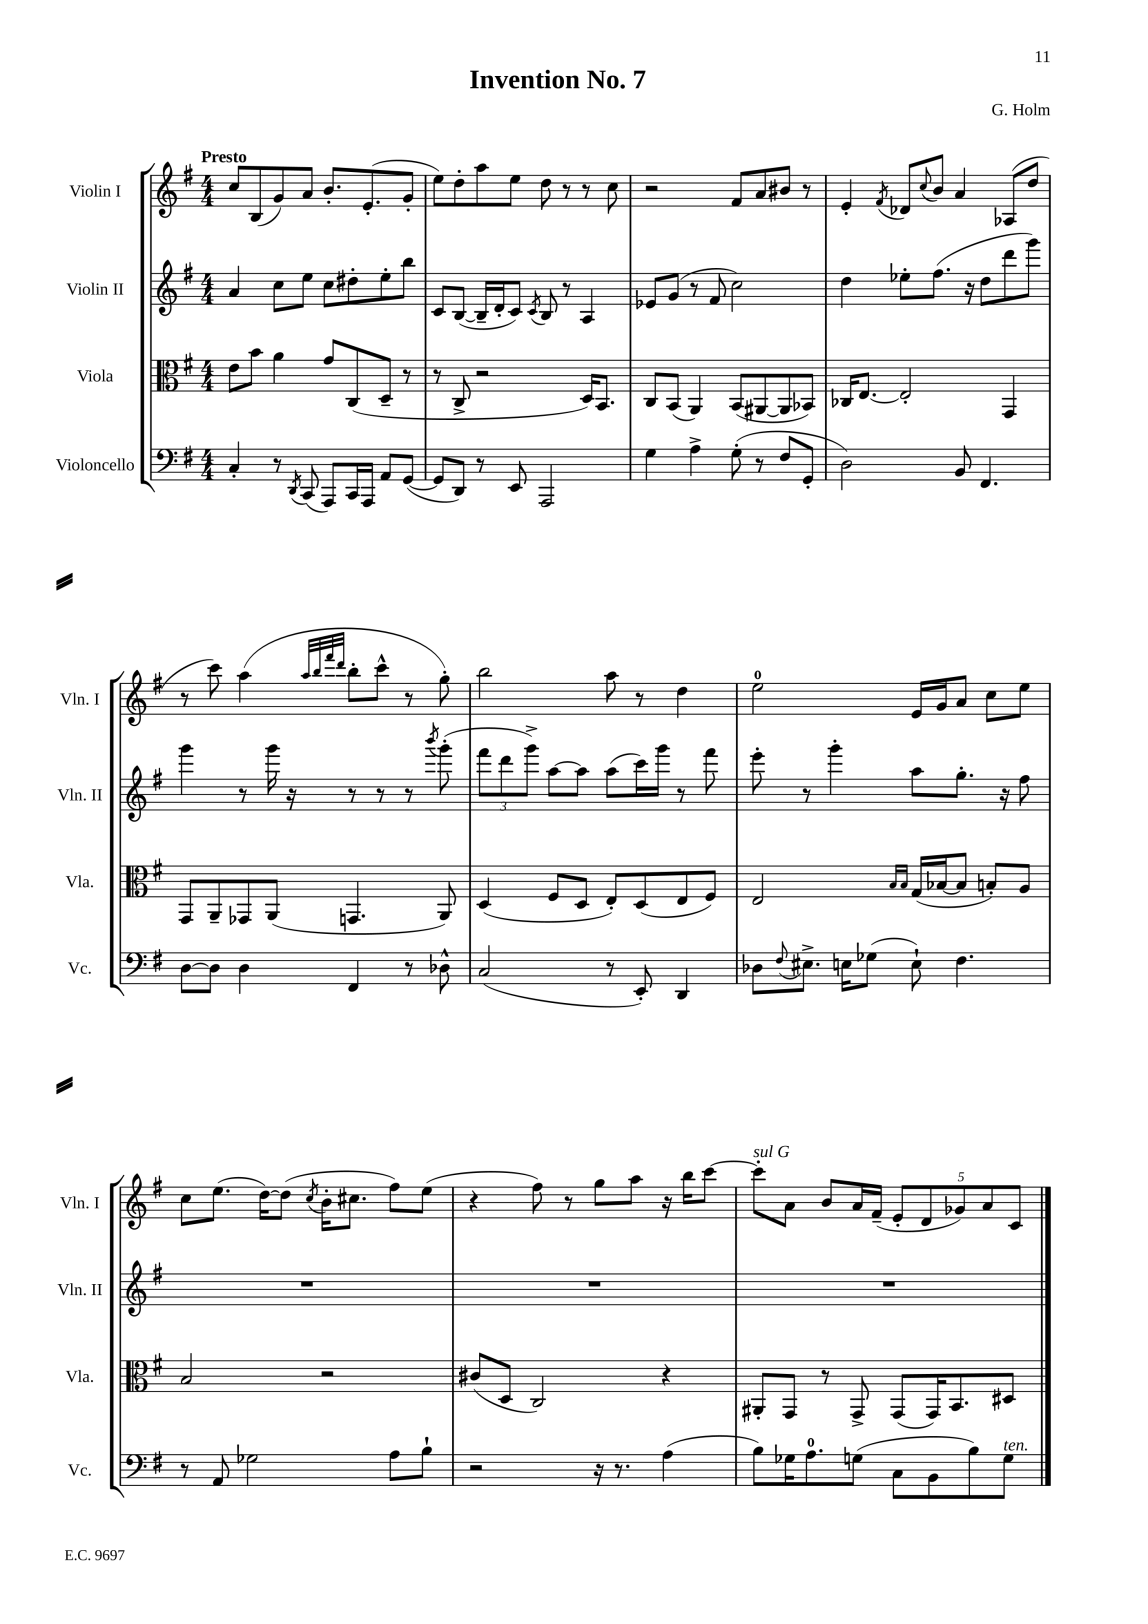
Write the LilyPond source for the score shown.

\header { title = "Invention No. 7" composer = "G. Holm" }
<<
\new StaffGroup <<
\new Staff = "s0" \with { instrumentName = "Violin I" shortInstrumentName = "Vln. I" } {
    \clef treble \key g \major \numericTimeSignature \time 4/4 \tempo "Presto"
    c''8 b8( g'8) a'8 b'8.-. e'8.-.( g'8-. |
    e''8) d''8-. a''8 e''8 d''8 r8 r8 c''8 |
    r2 fis'8 a'8 bis'8 r8 |
    e'4-. \acciaccatura { fis'8 } des'8 \appoggiatura { c''8 } b'8 a'4 aes8( d''8 |
    r8 c'''8) a''4( \grace { a''32 b''32 fis'''32 d'''32 } b''8-. c'''8-^ r8 g''8-.) |
    b''2 a''8 r8 d''4 |
    e''2-0 e'16 g'16 a'8 c''8 e''8 |
    c''8 e''8.( d''16~) d''8( \acciaccatura { c''8 } b'16-. cis''8. fis''8) e''8( |
    r4 fis''8) r8 g''8 a''8 r16 b''16 c'''8~ |
    c'''8-.^\markup { \italic "sul G" } a'8 b'8 a'16 fis'16--( \tuplet 5/4 { e'8-. d'8 ges'8) a'8 c'8 } \bar "|." |
}
\new Staff = "s1" \with { instrumentName = "Violin II" shortInstrumentName = "Vln. II" } {
    \clef treble \key g \major \numericTimeSignature \time 4/4
    a'4 c''8 e''8 c''8 dis''8-. e''8-. b''8 |
    c'8 b8~( b16-- d'16-. c'8) \acciaccatura { c'8 } b8 r8 a4 |
    ees'8 g'8( r8 fis'8 c''2) |
    d''4 ees''8-. fis''8.( r16 d''8 d'''8 g'''8) |
    g'''4 r8 g'''16 r16 r8 r8 r8 \acciaccatura { b'''8 } g'''8-.( |
    \tuplet 3/2 { fis'''8 d'''8 g'''8->) } a''8~ a''8 a''8( c'''16) g'''16 r8 fis'''8 |
    e'''8-. r8 g'''4-. a''8 g''8.-. r16 fis''8 |
    R1 |
    R1 |
    R1 \bar "|." |
}
\new Staff = "s2" \with { instrumentName = "Viola" shortInstrumentName = "Vla." } {
    \clef alto \key g \major \numericTimeSignature \time 4/4
    e'8 b'8 a'4 g'8 c8( d8-- r8 |
    r8 c8-> r2 d16) b,8. |
    c8 b,8( a,4) b,8( ais,8~ ais,8 bes,8) |
    ces16 e8.~ e2-. g,4 |
    g,8 a,8-- ges,8 a,8( g,4. a,8) |
    d4( fis8 d8 e8-.) d8( e8 fis8) |
    e2 \grace { b16 b16 } g16( bes16~ bes8 b8-.) a8 |
    b2 r2 |
    cis'8( d8 c2) r4 |
    ais,8-. g,8 r8 g,8-> g,8( g,16) b,8. dis8 \bar "|." |
}
\new Staff = "s3" \with { instrumentName = "Violoncello" shortInstrumentName = "Vc." } {
    \clef bass \key g \major \numericTimeSignature \time 4/4
    c4-. r8 \acciaccatura { d,8 } c,8( a,,8) c,16 a,,16 a,8 g,8~( |
    g,8 d,8) r8 e,8 a,,2 |
    g4 a4-> g8-.( r8 fis8 g,8-. |
    d2) b,8 fis,4. |
    d8~ d8 d4 fis,4 r8 des8-^ |
    c2( r8 e,8-.) d,4 |
    des8 \appoggiatura { fis8 } eis8.-> e16 ges8( e8-!) fis4. |
    r8 a,8 ges2 a8 b8-! |
    r2 r16 r8. a4( |
    b8) ges16 a8.-0 g8( c8 b,8 b8) g8^\markup { \italic "ten." } \bar "|." |
}
>>
>>
\layout { \context { \Score \remove "Bar_number_engraver" } }
